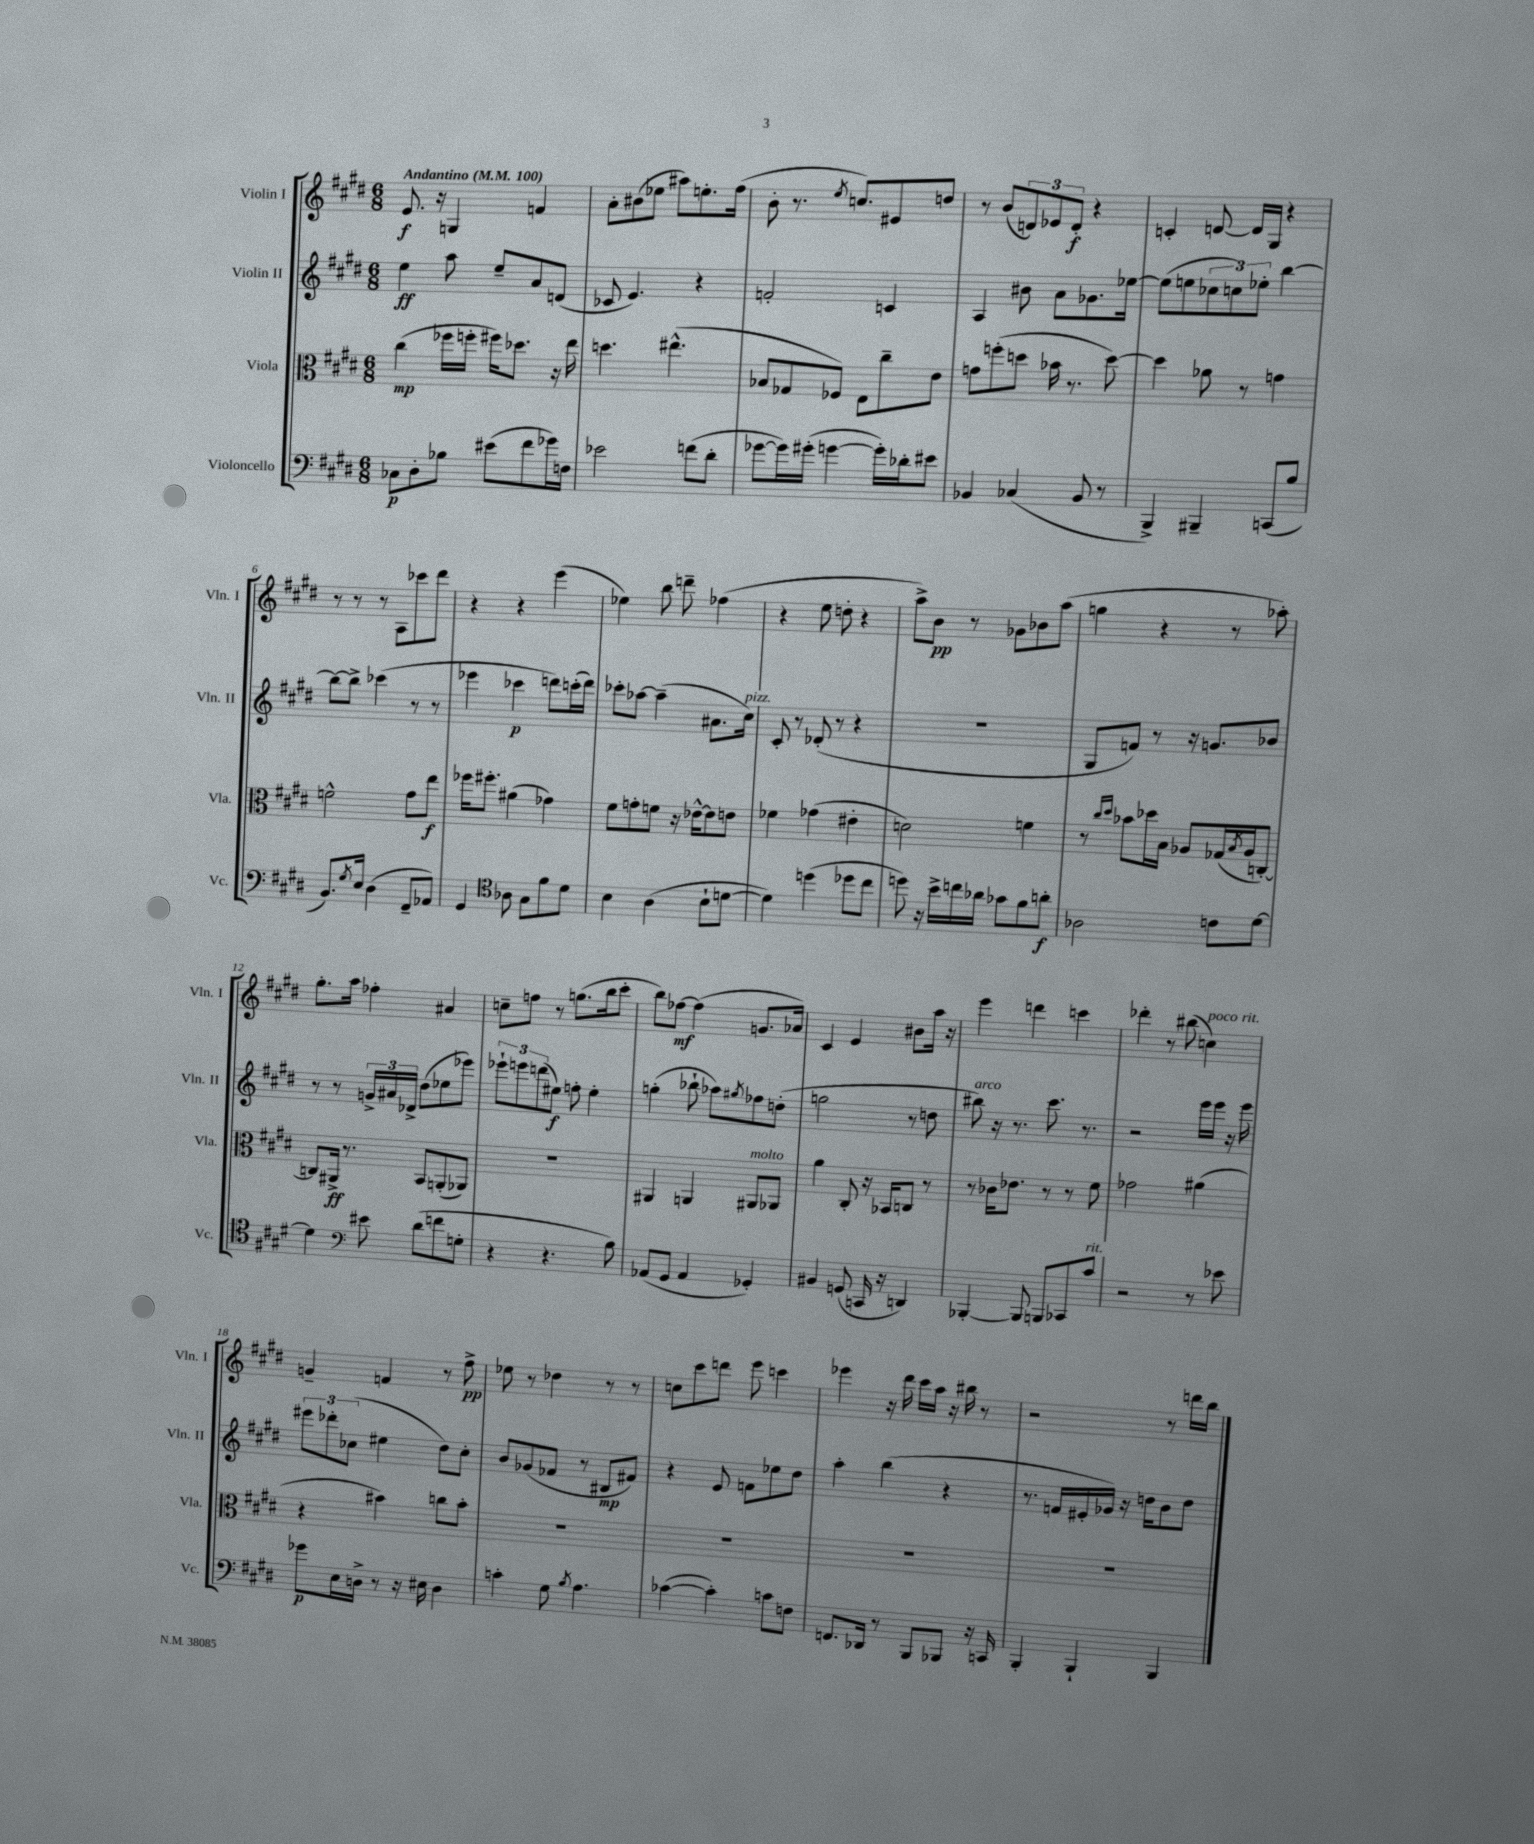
<<
\new StaffGroup <<
\new Staff = "s0" \with { instrumentName = "Violin I" shortInstrumentName = "Vln. I" } {
    \clef treble \key e \major \numericTimeSignature \time 6/8 \tempo "Andantino" 4 = 100
    e'8.\f r16 g4 f'4 |
    a'8-. bis'8( ees''8 ais''8) e''8.-. fis''16( |
    b'8-. r8. \acciaccatura { e''8 } c''8.) eis'8 d''8 |
    r8 b'8( \tuplet 3/2 { d'8) ees'8 d'8-.\f } r4 |
    c'4-. d'8~ d'16 gis16 r4 |
    r8 r8 r8 a8 ces'''8 dis'''8 |
    r4 r4 e'''4( |
    ees''4) b''8 d'''8-- fes''4( |
    r4 e''8 d''8-. r4 |
    a''8->) b'8\pp r8 ges'8 bes'8 a''8( |
    g''4 r4 r8 aes''8-.) |
    gis''8.-. a''16 fes''4-. ais'4 |
    c''8-- f''8 r8 g''8.( b''16 cis'''8-. |
    b''8) fes''8~\mf fes''4( g'8. aes'16) |
    cis'4 e'4 bis'8 a''16 r16 |
    e'''4 d'''4 c'''4 |
    des'''4-. r8 bis''8( c''4^\markup { \italic "poco rit." }) |
    g'4-- f'4 r8 fis''8->\pp |
    ees''8 r8 des''4 r8 r8 |
    c''8 cis'''8 d'''8 e'''8 c'''4 |
    ees'''4 r16 dis'''16 cis'''16 a''16 r16 bis''16 r8 |
    r2 r8 d'''16 b''16 \bar "|." |
}
\new Staff = "s1" \with { instrumentName = "Violin II" shortInstrumentName = "Vln. II" } {
    \clef treble \key e \major \numericTimeSignature \time 6/8
    e''4\ff a''8 e''8-- a'8 d'8( |
    ces'8 e'4.) r4 |
    f'2-. c'4 |
    a4 bis'8 a'8 ges'8. ees''16~ |
    ees''8( e''8 \tuplet 3/2 { ces''8 c''8) ees''8-. } b''4~ |
    b''8~ b''8-> ces'''4( r8 r8 |
    ees'''4 ces'''4\p d'''8) c'''16-.( d'''16) |
    ces'''8-. aes''8~ aes''4--( ais'8. cis''16^\markup { \italic "pizz." }) |
    cis'8-. r8 des'8-.( r8 r4 |
    R2. |
    gis8 f'8) r8 r16 g'8. bes'8 |
    r8 r8 \tuplet 3/2 { g'16-> ais'16 des'16-> } dis''8( ees''8 ees'''8) |
    \tuplet 3/2 { ees'''8-! e'''8 d'''8( } eis''8\f) f''8-. eis''4-. |
    g''4-.( bes''8-! aes''8) \acciaccatura { gis''8 } fes''8 d''8-.( |
    g''2 r8 d''8 |
    bis''8^\markup { \italic "arco" }) r16 r8. cis'''8. r8. |
    r2 e'''16 e'''16 r16 e'''16 |
    \tuplet 3/2 { eis'''8 des'''8-. ces''8( } eis''4 dis''8) ces''8-. |
    b'8 ges'8( fes'8 r8 bis8\mp fis'8) |
    r4 e'8 f'8 ees''8 dis''8 |
    a''4-. b''4( r4 |
    r8. f'16 eis'16-. ges'16) r16 d''16 b'8 d''8 \bar "|." |
}
\new Staff = "s2" \with { instrumentName = "Viola" shortInstrumentName = "Vla." } {
    \clef alto \key e \major \numericTimeSignature \time 6/8
    cis''4\mp( fes''16 f''16-. fis''16) des''8. r16 e''16 |
    d''4. eis''4.-^( |
    bes8 ges8 fes8) e8 cis''8-- e'8 |
    g'8 f''8-.( d''8 bes'16 r8. d''8~) |
    d''4 aes'8 r8 g'4 |
    f'2-^ gis'8 e''8\f |
    fes''16 fis''8.-. ais'4( ges'4) |
    fis'8 g'8-. f'8 r16 ees'16~-^ ees'8 e'8 |
    fes'4 ges'4( eis'4-. |
    d'2) f'4 |
    r8 \grace { cis''16 dis''16 } bes'8 des''16 b16 aes8 ges16( \acciaccatura { b8 } aes16 c8~-.) |
    c8 ais,16->\ff r8. b,8 a,8-.( aes,8) |
    R2. |
    ais,4 a,4 ais,8^\markup { \italic "molto" } aes,8 |
    a'4 cis8-. r16 bes,16 c8 r8 |
    r8 ces'16 ees'8. r8 r8 fis'8 |
    ges'2 ais'4( |
    r4 bis'4) c''8 bis'8-. |
    R2. |
    R2. |
    R2. |
    R2. \bar "|." |
}
\new Staff = "s3" \with { instrumentName = "Violoncello" shortInstrumentName = "Vc." } {
    \clef bass \key e \major \numericTimeSignature \time 6/8
    ces8\p dis8-. bes8 eis'8( fis'8 ges'16) f16 |
    ees'2 f'8( dis'8-. |
    ges'8~ ges'16) gis'16-.( g'4~ g'16-.) des'16-. eis'8 |
    bes,4 ces4( bes,8 r8 |
    b,,4->) bis,,4-- c,8( b8 |
    b,8.) \acciaccatura { gis8 } e16 dis4( fis,8-- aes,8) |
    gis,4 \clef tenor aes8 gis8 fis'8 dis'8 |
    b4 a4( b8-! d'8~ |
    d'4) d''4( des''8 cis''8 |
    d''8) r16 b'16-> c''16 aes'16 ges'8 fis'8 a'8-.\f |
    aes2 c'8 dis'8~ |
    dis'4 \clef bass eis'8 dis'8( f'8 g8-. |
    r4 r4. b8) |
    aes,8( gis,8 aes,4 ges,4-.) |
    bis,4 g,8( c,16 r16 d,4) |
    bes,,4~-. bes,,8 b,,8 ces,8 cis'8^\markup { \italic "rit." } |
    r2 r8 ees'8 |
    ges'8\p e16 d16-> r8 r16 eis16 d4 |
    c'4-. gis8 \acciaccatura { b8 } a4. |
    ces'4~( ces'4-.) c'8 f8 |
    f,8. des,16 r8 b,,8 bes,,8 r16 c,16 |
    b,,4-. b,,4-! b,,4 \bar "|." |
}
>>
>>
